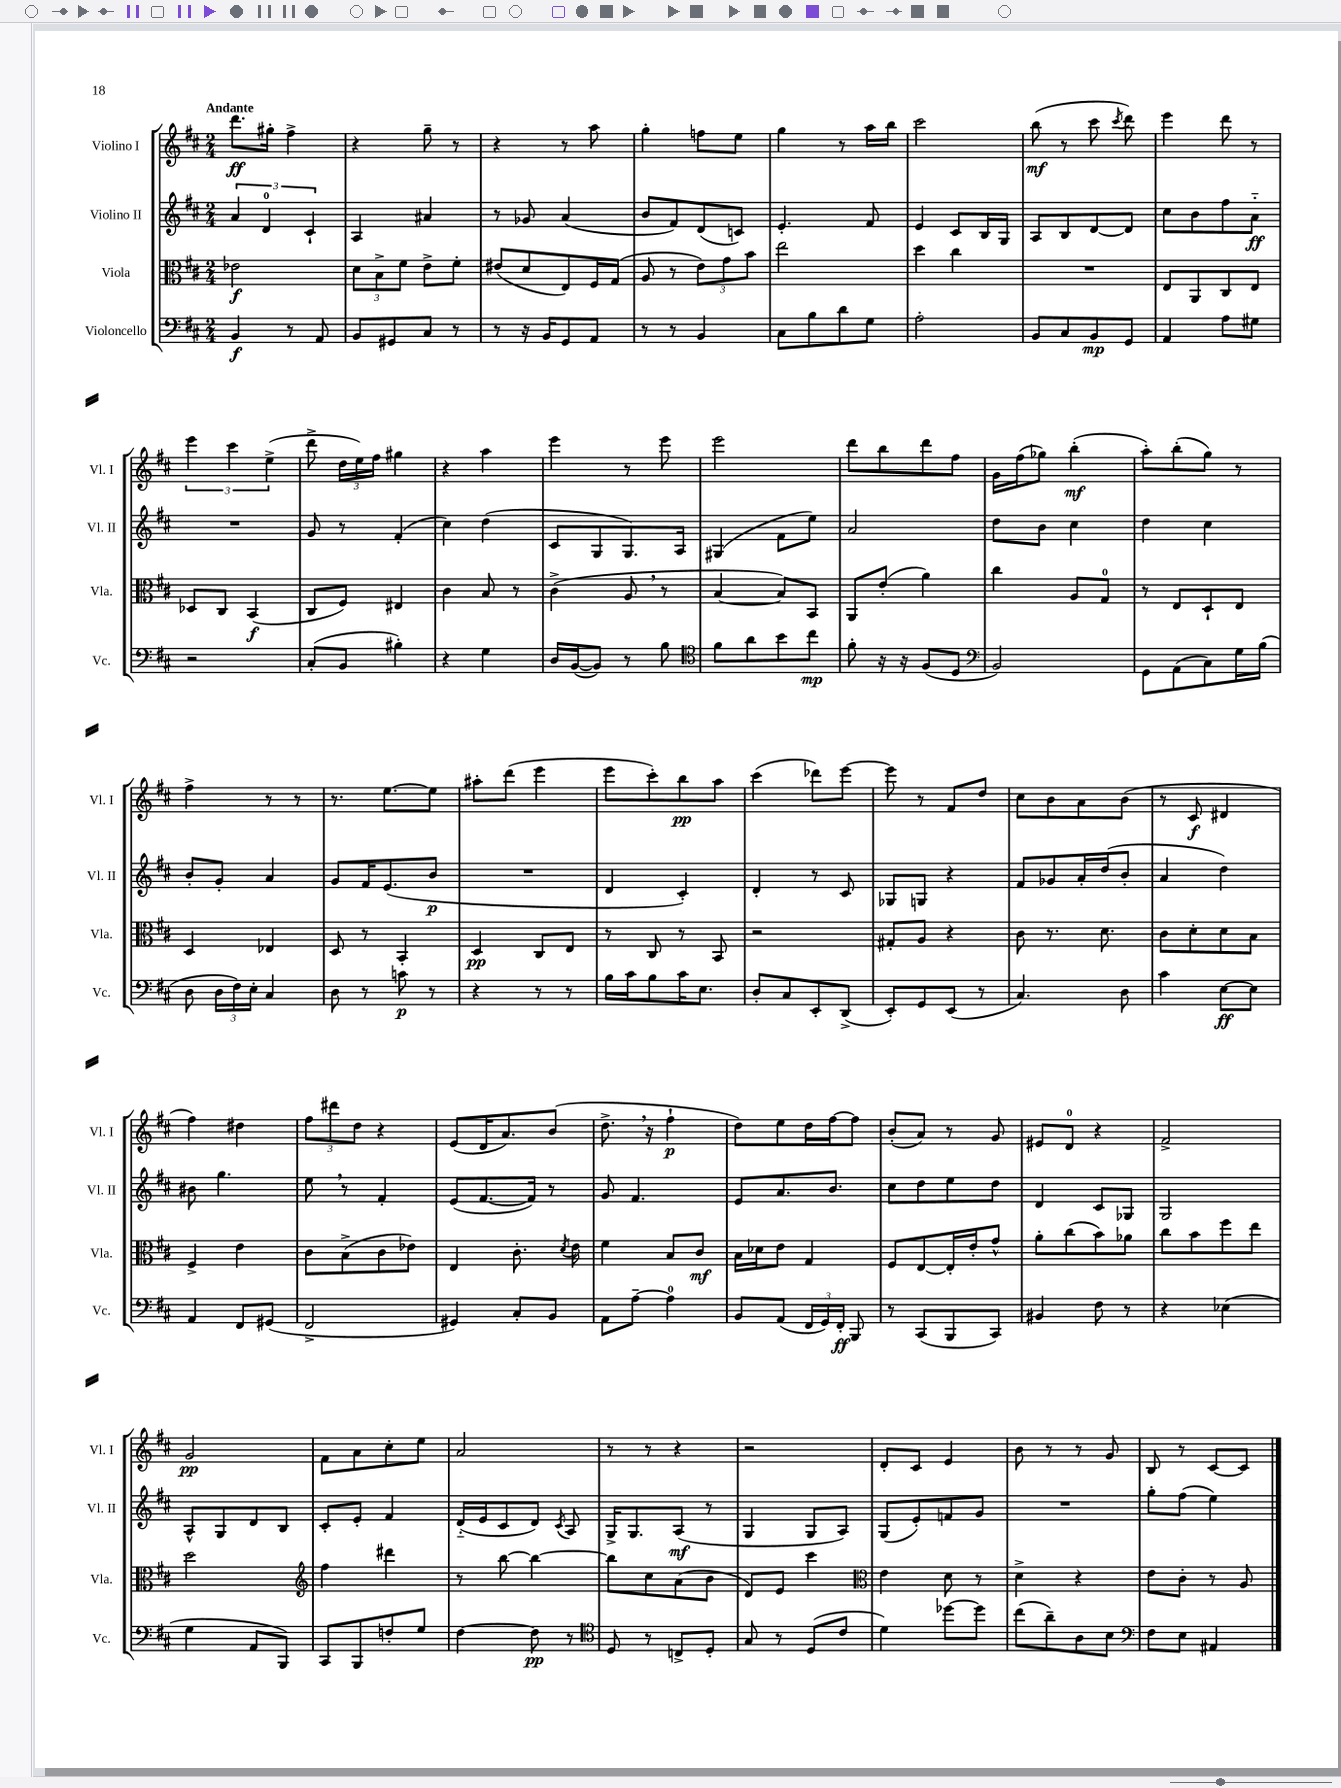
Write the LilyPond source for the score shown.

<<
\new StaffGroup <<
\new Staff = "s0" \with { instrumentName = "Violino I" shortInstrumentName = "Vl. I" } {
    \clef treble \key d \major \numericTimeSignature \time 2/4 \tempo "Andante"
    \autoBeamOff d'''8.[\ff gis''16]-. fis''4-> |
    r4 g''8-- r8 |
    r4 r8 a''8 |
    g''4-. f''8[ e''8] |
    g''4 r8 a''16[ b''16] |
    cis'''2 |
    b''8\mf( r8 cis'''8 \acciaccatura { cis'''8 } d'''8) |
    e'''4 d'''8 r8 |
    \tuplet 3/2 { e'''4 cis'''4 e''4->( } |
    d'''8-> \tuplet 3/2 { d''16[ e''16) fis''16] } gis''4 |
    r4 a''4 |
    e'''4 r8 e'''8 |
    e'''2 |
    d'''8[ b''8 d'''8 fis''8] |
    g'16[ fis''16( ges''8]) b''4-.\mf( |
    a''8[-.) b''8-.( g''8]) r8 |
    fis''4-> r8 r8 |
    r8. e''8.[~ e''8] |
    ais''8[-. d'''8]( e'''4 |
    e'''8[ cis'''8-.) b''8\pp a''8] |
    cis'''4( des'''8[) e'''8]~ |
    e'''8 r8 fis'8[ d''8] |
    cis''8[ b'8 a'8 b'8]( |
    r8 cis'8\f dis'4 |
    fis''4) dis''4 |
    \tuplet 3/2 { fis''8[ dis'''8 d''8] } r4 |
    e'8[( d'16 a'8.) b'8]( |
    d''8.-> \breathe r16 fis''4-!\p |
    d''8[) e''8 d''16 fis''16~ fis''8] |
    b'8[-.( a'8]) r8 g'8 |
    eis'8[ d'8]-0 r4 |
    fis'2-> |
    g'2\pp |
    fis'8[ a'8 cis''8-. e''8] |
    a'2 |
    r8 r8 r4 |
    r2 |
    d'8[-. cis'8] e'4 |
    b'8 r8 r8 g'8 |
    b8 r8 cis'8[~ cis'8] \bar "|." |
}
\new Staff = "s1" \with { instrumentName = "Violino II" shortInstrumentName = "Vl. II" } {
    \clef treble \key d \major \numericTimeSignature \time 2/4
    \autoBeamOff \tuplet 3/2 { a'4 d'4-0 cis'4-! } |
    a4 ais'4 |
    r8 ges'8 a'4( |
    b'8[ fis'8) d'8( c'8]) |
    e'4.-. fis'8 |
    e'4 cis'8[ b16 g16] |
    a8[ b8 d'8~ d'8] |
    cis''8[ b'8 fis''8 a'8]-_\ff |
    R2 |
    g'8 r8 fis'4-.( |
    cis''4) d''4( |
    cis'8[ g8 g8.) a16] |
    gis4( fis'8[ e''8]) |
    a'2 |
    d''8[ b'8] cis''4 |
    d''4 cis''4 |
    b'8[-. g'8]-. a'4 |
    g'8[ fis'16 e'8.( b'8]\p |
    R2 |
    d'4 cis'4-.) |
    d'4-. r8 cis'8 |
    ges8[ g8] r4 |
    fis'8[ ges'8 a'16-. d''16( b'8]-. |
    a'4 d''4) |
    bis'8 g''4. |
    e''8 \breathe r8 fis'4-. |
    e'8[( fis'8.~ fis'16]) r8 |
    g'8 fis'4. |
    e'8[ a'8. b'8.] |
    cis''8[ d''8 e''8 d''8] |
    d'4 cis'8[ ges8] |
    g2 |
    a8[-^ g8 d'8 b8] |
    cis'8[-. e'8]-. fis'4 |
    d'16[-_( e'16 cis'8 d'8]) \acciaccatura { cis'8 } a8 |
    g16[-> g8. a8]\mf( r8 |
    g4 g8[ a8]) |
    g8[( e'8-.) f'8 g'8] |
    R2 |
    g''8[-. fis''8]( e''4) \bar "|." |
}
\new Staff = "s2" \with { instrumentName = "Viola" shortInstrumentName = "Vla." } {
    \clef alto \key d \major \numericTimeSignature \time 2/4
    \autoBeamOff ees'2\f |
    \tuplet 3/2 { d'8[ b8-> fis'8] } e'8[-> fis'8]-. |
    eis'8[( d'8 e8) fis16 g16]( |
    a8 r8 \tuplet 3/2 { e'8[) g'8 b'8] } |
    e''2 |
    d''4 cis''4 |
    R2 |
    e8[ a,8 cis8 e8] |
    des8[ cis8] b,4\f( |
    cis8[ fis8]) eis4 |
    cis'4 b8 r8 |
    cis'4->( a8 \breathe r8 |
    b4~ b8[) b,8] |
    a,8[ e'8]-.( a'4) |
    cis''4 a8[ g8]-0 |
    r8 e8[ d8-! e8] |
    d4 ees4 |
    d8 r8 b,4-. |
    d4\pp cis8[ e8] |
    r8 cis8 r8 b,8 |
    r2 |
    gis8[-. a8] r4 |
    cis'8 r8. d'8. |
    cis'8[ d'8-. d'8 b8] |
    fis4-> e'4 |
    cis'8[ b8->( cis'8 ees'8]) |
    e4 cis'8.-. \acciaccatura { d'8 } e'16 |
    fis'4 b8[ cis'8]\mf |
    b16[ des'16 e'8] g4 |
    fis8[ e8~ e16-. e'16-. g'8]-^ |
    a'8[-. cis''8( b'8) aes'8] |
    cis''8[ b'8 fis''8 e''8] |
    d''2 |
    \clef treble fis''4 dis'''4 |
    r8 b''8~ b''4~ |
    b''8[ cis''8 a'8( b'8] |
    d'8[) e'8] cis'''4 |
    \clef alto e'4 d'8 r8 |
    d'4-> r4 |
    e'8[ cis'8]-. r8 a8 \bar "|." |
}
\new Staff = "s3" \with { instrumentName = "Violoncello" shortInstrumentName = "Vc." } {
    \clef bass \key d \major \numericTimeSignature \time 2/4
    \autoBeamOff b,4\f r8 a,8 |
    b,8[ gis,8 cis8] r8 |
    r8 r16 b,16[ g,8 a,8] |
    r8 r8 b,4 |
    cis8[ b8 d'8 g8] |
    a2-. |
    b,8[ cis8 b,8\mp g,8] |
    a,4 a8[ gis8] |
    r2 |
    cis8[-.( b,8] bis4-.) |
    r4 g4 |
    d16[ b,16~( b,8]) r8 b8 |
    \clef tenor fis'8[ a'8 b'8 cis''8]\mp |
    fis'8-. r16 r16 fis8[( d8] |
    \clef bass b,2) |
    g,8[ a,8( cis8) g16 b16]( |
    d8 \tuplet 3/2 { d16[ fis16) e16]-. } cis4 |
    d8 r8 c'8\p r8 |
    r4 r8 r8 |
    b16[ cis'16 b8 cis'16 e8.] |
    d8[-. cis8 e,8-. d,8]->( |
    e,8[-.) g,8 e,8]( r8 |
    cis4.) d8 |
    cis'4 e8[~\ff e8] |
    a,4 fis,8[ gis,8]( |
    fis,2-> |
    gis,4) cis8[-. b,8] |
    a,8[ a8]~-- a4-0 |
    b,8[ a,8]( \tuplet 3/2 { fis,16[ g,16) fis,16]-.\ff } b,,8 |
    r8 cis,8[( b,,8 cis,8]) |
    bis,4 fis8 r8 |
    r4 ees4( |
    g4 a,8[ b,,8]) |
    cis,8[ b,,8 f8-. g8] |
    fis4~ fis8\pp r8 |
    \clef tenor d8 r8 c8[-> d8]-. |
    g8 r8 d8[( cis'8] |
    d'4) des''8[~ des''8] |
    cis''8[( a'8--) a8 b8] |
    \clef bass fis8[ e8] ais,4 \bar "|." |
}
>>
>>
\layout { \context { \Score \remove "Bar_number_engraver" } }
